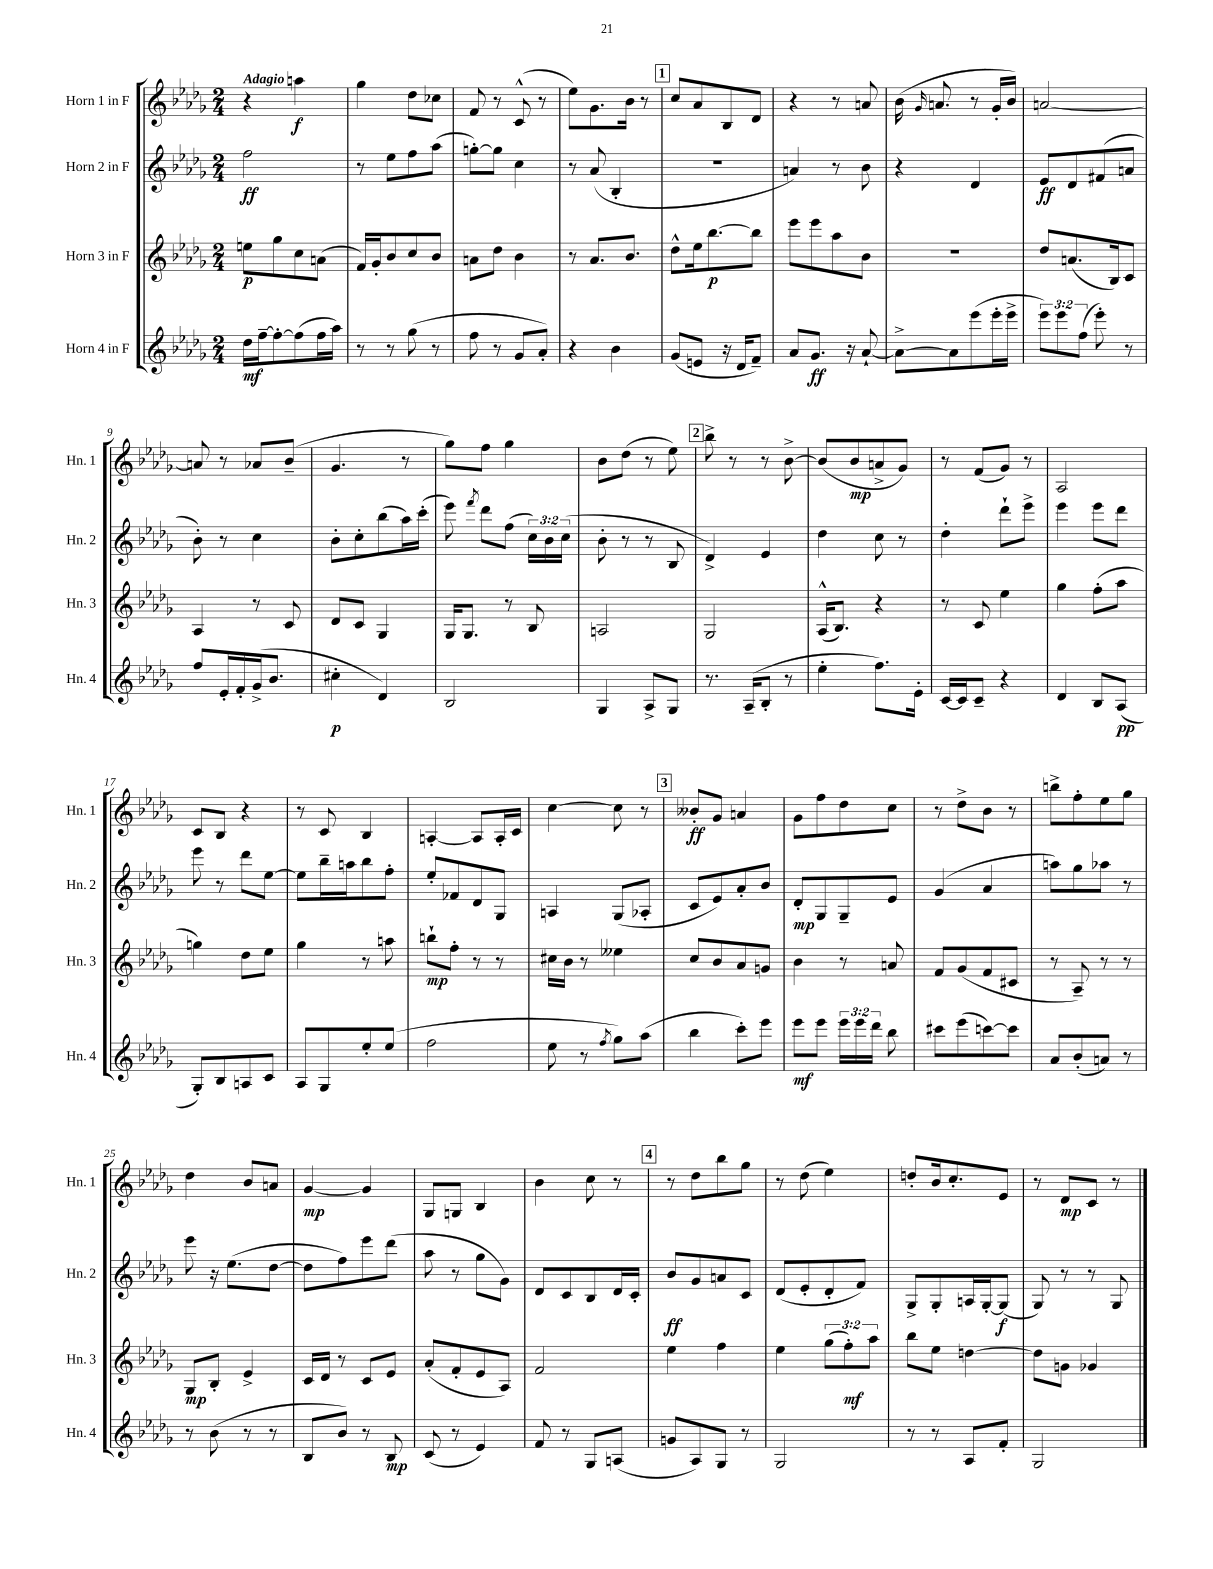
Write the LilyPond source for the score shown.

<<
\new StaffGroup <<
\new Staff = "s0" \with { instrumentName = "Horn 1 in F" shortInstrumentName = "Hn. 1" } {
    \clef treble \key des \major \numericTimeSignature \time 2/4 \tempo "Adagio"
    \autoBeamOff r4 a''4\f |
    ges''4 des''8[ ces''8] |
    f'8 r8 c'8-^( r8 |
    ees''8[) ges'8. bes'16] r8 |
    \mark \markup { \box "1" } c''8[ aes'8 bes8 des'8] |
    r4 r8 a'8 |
    bes'16( \grace { ges'16 } a'8. r8 ges'16[-. bes'16]) |
    a'2~ |
    a'8 r8 aes'8[ bes'8]--( |
    ges'4. r8 |
    ges''8[) f''8] ges''4 |
    bes'8[ des''8]( r8 ees''8) |
    \mark \markup { \box "2" } bes''8-> r8 r8 bes'8~-> |
    bes'8[( bes'8\mp a'8-> ges'8]) |
    r8 f'8[( ges'8]) r8 |
    aes2 |
    c'8[ bes8] r4 |
    r8 c'8 bes4 |
    a4~-. a8[ a16-. c'16] |
    c''4~ c''8 r8 |
    \mark \markup { \box "3" } beses'8[-.\ff ges'8] a'4 |
    ges'8[ f''8 des''8 c''8] |
    r8 des''8[-> bes'8] r8 |
    b''8[-> f''8-. ees''8 ges''8] |
    des''4 bes'8[ a'8] |
    ges'4~\mp ges'4 |
    ges8[ g8] bes4 |
    bes'4 c''8 r8 |
    \mark \markup { \box "4" } r8 des''8[ bes''8 ges''8] |
    r8 des''8( ees''4) |
    d''8[-. bes'16 c''8.-. ees'8] |
    r8 des'8[\mp c'8] r8 \bar "|." |
}
\new Staff = "s1" \with { instrumentName = "Horn 2 in F" shortInstrumentName = "Hn. 2" } {
    \clef treble \key des \major \numericTimeSignature \time 2/4 \override Staff.TupletNumber.text = #tuplet-number::calc-fraction-text
    \autoBeamOff f''2\ff |
    r8 ees''8[ f''8 aes''8]( |
    g''8[~-.) g''8] c''4 |
    r8 aes'8( bes4-. |
    \mark \markup { \box "1" } R2 |
    a'4) r8 bes'8 |
    r4 des'4 |
    ees'8[\ff des'8 fis'8( a'8] |
    bes'8-.) r8 c''4 |
    bes'8[-. c''8-. bes''8( aes''16) c'''16]-.( |
    ees'''8) \acciaccatura { f'''8 } des'''8[ f''8]( \tuplet 3/2 { c''16[) bes'16 c''16]( } |
    bes'8-. r8 r8 bes8 |
    \mark \markup { \box "2" } des'4->) ees'4 |
    des''4 c''8 r8 |
    des''4-. des'''8[-! ees'''8]-> |
    ees'''4 ees'''8[ des'''8] |
    ees'''8 r8 des'''8[ ees''8]~ |
    ees''8[ bes''16-- a''16 bes''8 f''8]-. |
    ees''8[-. fes'8 des'8 ges8] |
    a4 ges8[( aes8]-. |
    \mark \markup { \box "3" } c'8[ ees'8) aes'8-. bes'8] |
    des'8[-.\mp ges8 ges8-- ees'8] |
    ges'4( aes'4 |
    a''8[) ges''8 aes''8] r8 |
    ees'''8 r16 ees''8.[( des''8]~ |
    des''8[ f''8) ees'''8 des'''8]( |
    aes''8 r8 ges''8[ ges'8]) |
    des'8[ c'8 bes8 des'16 c'16]-. |
    \mark \markup { \box "4" } bes'8[\ff ges'8 a'8 c'8] |
    des'8[( ees'8-. des'8-. f'8]) |
    ges8[-> ges8-. a16 ges16~-. ges8]\f( |
    ges8) r8 r8 ges8 \bar "|." |
}
\new Staff = "s2" \with { instrumentName = "Horn 3 in F" shortInstrumentName = "Hn. 3" } {
    \clef treble \key des \major \numericTimeSignature \time 2/4 \override Staff.TupletNumber.text = #tuplet-number::calc-fraction-text
    \autoBeamOff e''8[\p ges''8 c''8 a'8]( |
    f'16[) ges'16-. bes'8 c''8 bes'8] |
    a'8[ des''8] bes'4 |
    r8 aes'8.[ bes'8.] |
    \mark \markup { \box "1" } des''8[-^ ees''16 bes''8.~\p bes''8] |
    ees'''8[ ees'''8 aes''8 bes'8] |
    R2 |
    des''8[ a'8.( bes16) c'8] |
    aes4 r8 c'8 |
    des'8[ c'8] ges4 |
    ges16[ ges8.] r8 bes8 |
    a2 |
    \mark \markup { \box "2" } ges2 |
    aes16[-^( bes8.]) r4 |
    r8 c'8 ees''4 |
    ges''4 f''8[-.( aes''8] |
    g''4) des''8[ ees''8] |
    ges''4 r8 a''8 |
    b''8[-!\mp f''8]-. r8 r8 |
    cis''16[ bes'16] r8 eeses''4 |
    \mark \markup { \box "3" } c''8[ bes'8 aes'8 g'8] |
    bes'4 r8 a'8 |
    f'8[ ges'8( f'8 cis'8] |
    r8 aes8--) r8 r8 |
    ges8[\mp bes8]-. ees'4-> |
    c'16[ des'16] r8 c'8[ ees'8] |
    aes'8[-.( f'8-. ees'8 aes8]) |
    f'2 |
    \mark \markup { \box "4" } ees''4 f''4 |
    ees''4 \tuplet 3/2 { ges''8[( f''8-.\mf) aes''8] } |
    bes''8[ ees''8] d''4~ |
    d''8[ g'8] ges'4 \bar "|." |
}
\new Staff = "s3" \with { instrumentName = "Horn 4 in F" shortInstrumentName = "Hn. 4" } {
    \clef treble \key des \major \numericTimeSignature \time 2/4 \override Staff.TupletNumber.text = #tuplet-number::calc-fraction-text
    \autoBeamOff des''16[\mf f''16~-- f''8~-. f''8( f''16 aes''16]) |
    r8 r8 ges''8( r8 |
    f''8 r8 ges'8[ aes'8]-.) |
    r4 bes'4 |
    \mark \markup { \box "1" } ges'8[( e'8] r16 des'16[ f'8]--) |
    aes'8[ ges'8.]\ff r16 aes'8~-! |
    aes'8[~-> aes'8 ees'''8( ees'''16-. ees'''16]-> |
    \tuplet 3/2 { ees'''8[) ees'''8 f''8]( } ees'''8-.) r8 |
    f''8[ ees'16-. f'16-. ges'16->( bes'8.] |
    cis''4-.\p des'4) |
    bes2 |
    ges4 aes8[-> ges8] |
    \mark \markup { \box "2" } r8. aes16[--( bes8]-. r8 |
    ees''4-. f''8.[) ees'16]-. |
    c'16[~ c'16 c'8]-- r4 |
    des'4 bes8[ aes8]\pp( |
    ges8[-.) bes8 a8 c'8] |
    aes8[ ges8 ees''8-. ees''8]( |
    f''2 |
    ees''8 r8 \acciaccatura { f''8 } ges''8[) aes''8]( |
    \mark \markup { \box "3" } bes''4 c'''8[-.) ees'''8] |
    ees'''8[\mf ees'''8] \tuplet 3/2 { ees'''16[ ees'''16 des'''16] } bes''8 |
    cis'''8[ ees'''8( c'''8~) c'''8] |
    aes'8[ bes'8-.( a'8]) r8 |
    r8 bes'8( r8 r8 |
    bes8[ bes'8]) r8 bes8\mp |
    c'8( r8 ees'4) |
    f'8 r8 ges8[ a8]( |
    \mark \markup { \box "4" } g'8[ aes8) ges8] r8 |
    ges2 |
    r8 r8 aes8[ f'8]-. |
    ges2 \bar "|." |
}
>>
>>
